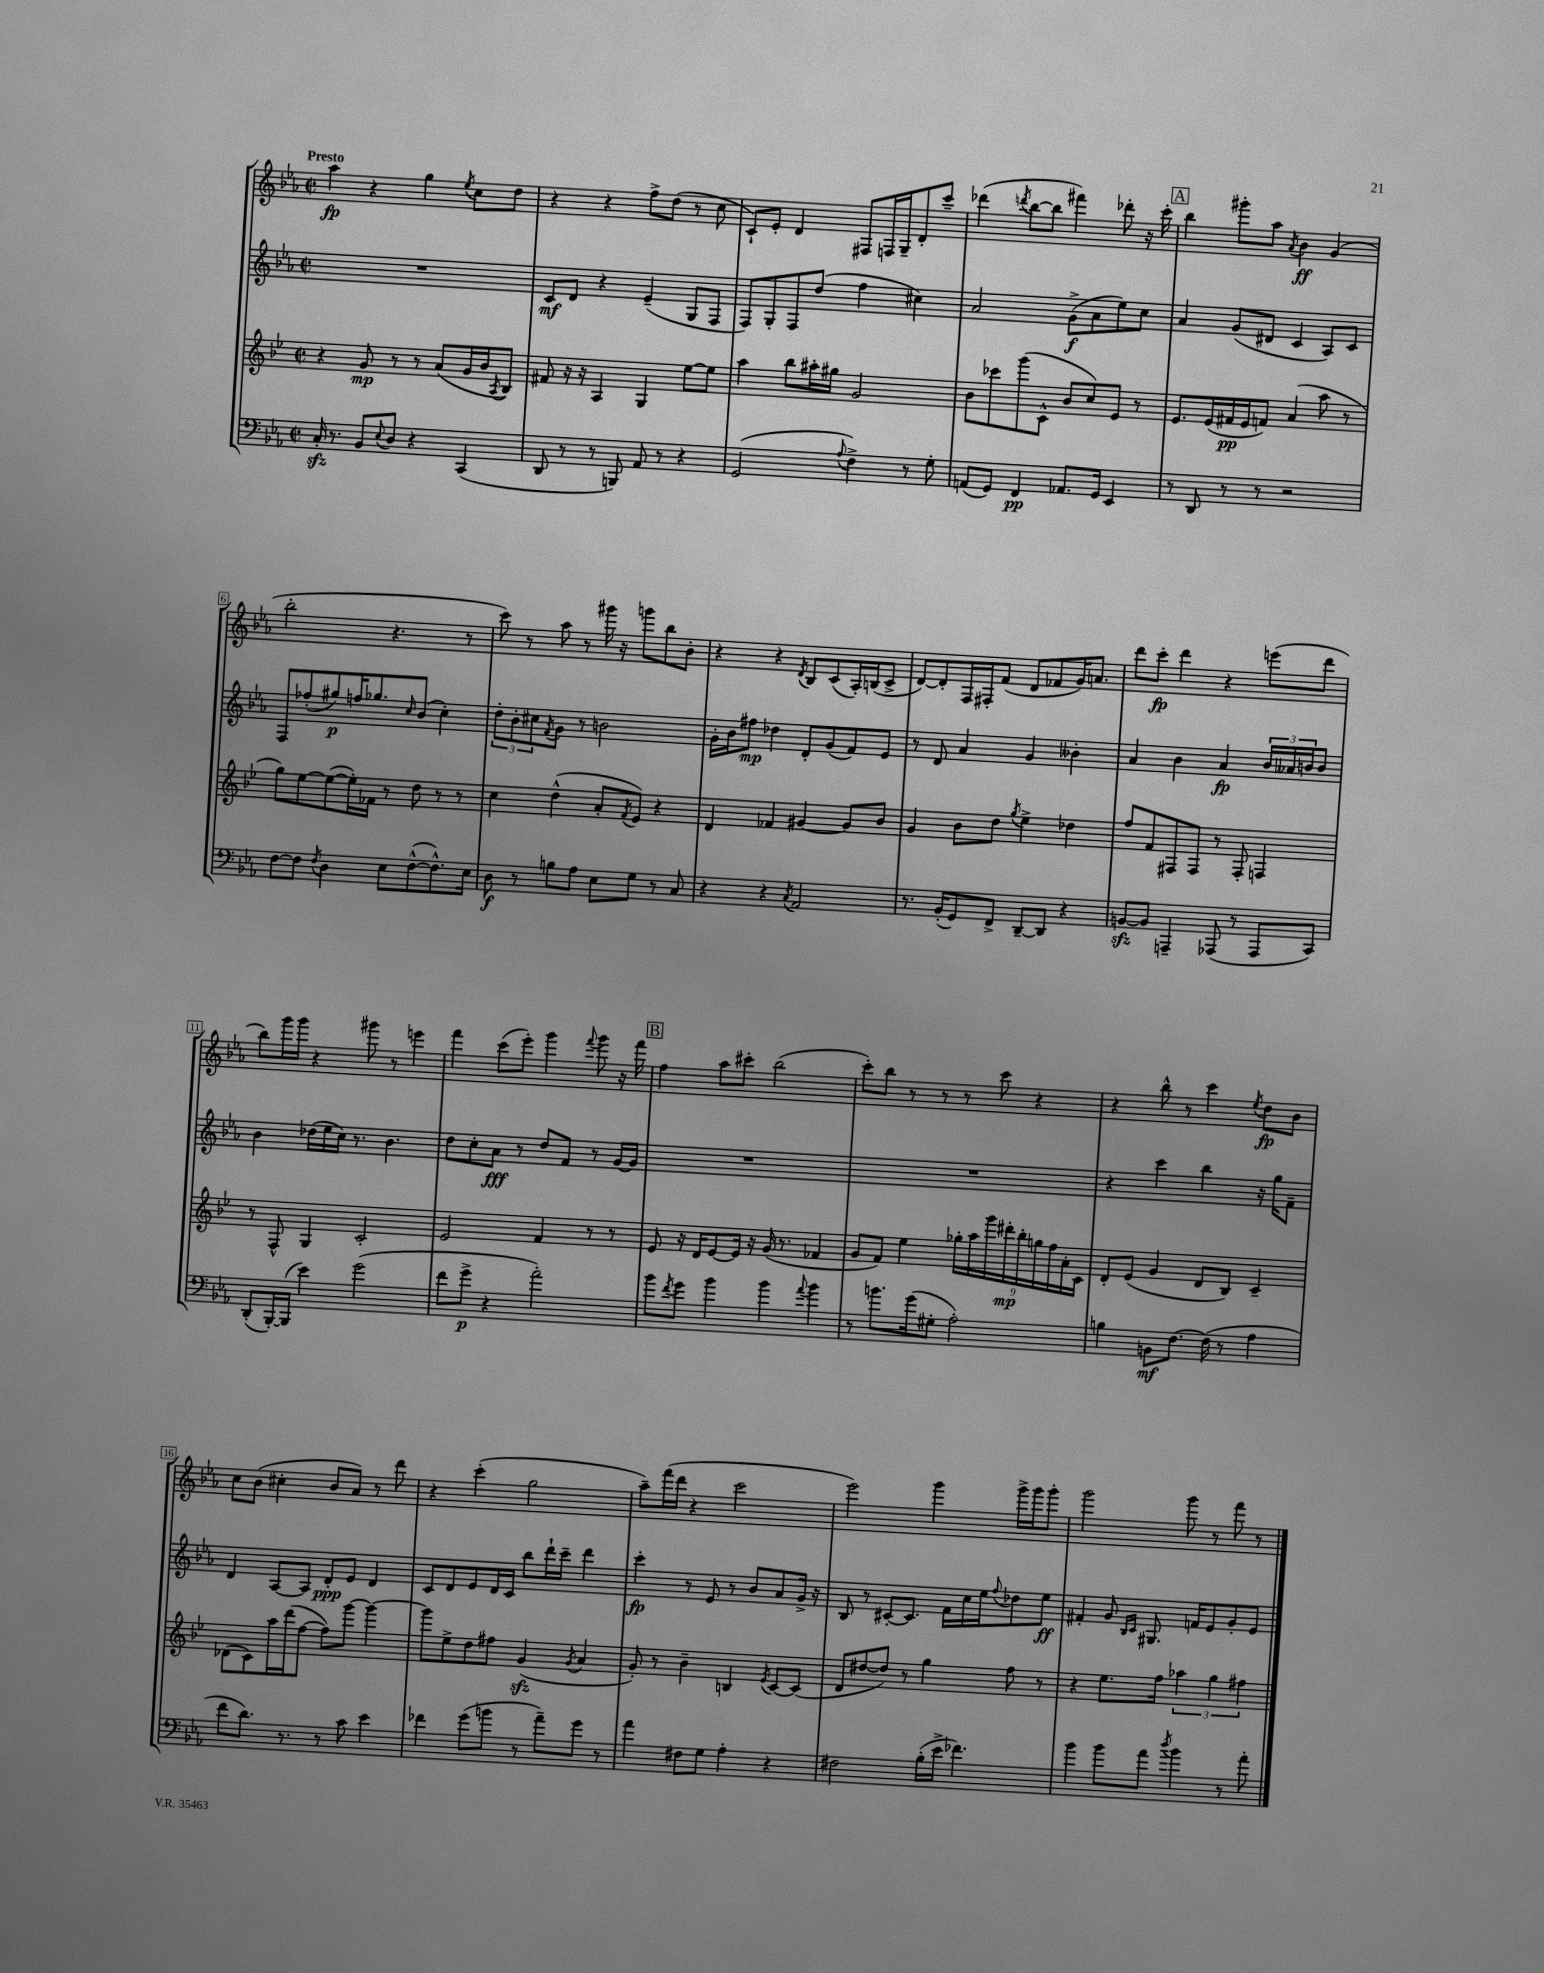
<<
\new StaffGroup <<
\new Staff = "s0" {
    \clef treble \key ees \major \defaultTimeSignature \time 2/2 \tempo "Presto"
    aes''4\fp r4 g''4 \acciaccatura { ees''8 } c''8 d''8 |
    r4 r4 f''8-> d''8( r8 c''8 |
    c'8-!) ees'8-. d'4 fis8 f16 g16-- d'8-. c'''8-- |
    des'''4( \acciaccatura { d'''8 } bes''8~ bes''8 fis'''4) des'''8-. r16 c'''16-. |
    \mark \markup { \box "A" } bes''4 gis'''8-. aes''8 \acciaccatura { aes'8 } bes'4\ff g'4( |
    bes''2-. r4. r8 |
    c'''8) r8 aes''8 r8 gis'''16 r16 g'''8 bes''8 bes'8-. |
    r4 r4 \acciaccatura { d'8 } bes8 c'8( aes16-.) b16( c'8-> |
    d'8~) d'8-. f16 fis16-. f'8( d'8 fes'8 g'16) a'8. |
    d'''8 c'''8-.\fp d'''4 r4 e'''8( d'''8 |
    bes''8) g'''16 g'''16 r4 gis'''8 r8 e'''4 |
    f'''4 c'''8( ees'''8-.) g'''4 \appoggiatura { f'''8 } g'''8 r16 f'''16 |
    \mark \markup { \box "B" } f''4 aes''8 cis'''8-. bes''2( |
    c'''8-.) bes''8 r8 r8 r8 c'''8 r4 |
    r4 bes''8-^ r8 c'''4 \acciaccatura { ees''8 } d''8\fp bes'8 |
    c''8 bes'8( cis''4-. bes'8 aes'8) r8 d'''8 |
    r4 c'''4-.( g''2 |
    aes''8--) f'''16( d'''16 r4 c'''2 |
    ees'''2) g'''4 g'''16-> g'''16 g'''8-. |
    g'''2 g'''8 r8 f'''8 r8 \bar "|." |
}
\new Staff = "s1" {
    \clef treble \key ees \major \defaultTimeSignature \time 2/2
    R1 |
    c'8\mf d'8 r4 ees'4--( g8 f8 |
    f8) g8-. f8 d''8( f''4 cis''4) |
    aes'2 g'8->\f( aes'8 ees''8) c''8 |
    \mark \markup { \box "A" } aes'4 g'8( dis'8 c'4 aes8) c'8 |
    f8 fes''8-.( gis''8\p) f''16 ges''8. \grace { c''16 } bes'8( c''4-.) |
    \tuplet 3/2 { d''8-. bes'8-. cis''8 } \acciaccatura { f'8 } g'8 r8 b'2 |
    g'16-. bes'16 fis''8\mp des''4 d'8-. g'8( f'8) ees'8 |
    r8 d'8 aes'4 g'4 beses'4-. |
    aes'4 bes'4 aes'4\fp \tuplet 3/2 { bes'16 aeses'16 b'16 } b'8 |
    bes'4 des''16( ees''16 c''16) r8. bes'4. |
    d''8 c''8-. aes'8\fff r8 d''8 f'8 r8 g'16~ g'16 |
    \mark \markup { \box "B" } R1 |
    R1 |
    r4 c'''4 bes''4 r16 g''16 f'8-- |
    d'4 aes8~ aes8 d'8-.\ppp ees'8 d'4 |
    c'8 d'8 ees'8 d'16 c'16 bes''8 d'''16-! c'''16-- d'''4 |
    c'''4-.\fp r8 ees'8 r8 bes'8 aes'8 g'16-> r16 |
    bes8 r8 cis'8~-. cis'8. f'16 c''16 ees''16 \appoggiatura { f''8 } des''8 ees''8\ff |
    fis'4-. g'8 \grace { bes16 c'16 } gis8. f'16 ees'8 g'8-. ees'8 \bar "|." |
}
\new Staff = "s2" {
    \clef treble \key bes \major \defaultTimeSignature \time 2/2
    r4 g'8\mp r8 r8 a'8( g'16 bes'16 \acciaccatura { a8 } bes8) |
    fis'8 r16 r16 a4 g4 ees''8~ ees''8 |
    a''4 bes''8 ais''16-. gis''16 g'2 |
    bes'8 ces'''8 g'''8( c'8-^ bes'8 c''8) ees'8 r8 |
    \mark \markup { \box "A" } ees'8. ees'16( fis'16\pp ees'16 f'8) a'4( a''8 r8 |
    g''8) ees''8~ ees''8~( ees''16-.) fes'16 r8 d''8 r8 r8 |
    c''4 d''4-^( a'8-. \acciaccatura { f'8 } ees'8) r4 |
    d'4 fes'4 gis'4~ gis'8 bes'8 |
    g'4 bes'8 d''8 \acciaccatura { g''8 } ees''4-> des''4 |
    f''8 f'8 fis8 fis8 r8 fis8-. f4 |
    r8 f8-^ g4 c'2-. |
    ees'2 f'4 r8 r8 |
    \mark \markup { \box "B" } ees'8 r16 d'16 ees'8~ ees'16 r16 g'16( r8. fes'4 |
    g'8 f'8) ees''4 \tuplet 9/8 { ges''16-. a''16 g'''16 dis'''16-.\mp bes''16-. g''16 f''16 a'16-. c'16 } |
    d'8-. ees'8( g'4 d'8 bes8) c'4-- |
    des'8( c'8) a''16 d'''16( f''8~ f''8) g'''8~ g'''4~ |
    g'''8 ees''8-> d''8 fis''8 g'4\sfz( \acciaccatura { g'8 } a'4 |
    g'8-.) r8 bes'4-- b4 \acciaccatura { ees'8 } c'8~ c'8( |
    d'8 dis''8~ dis''8) r8 g''4 f''8 r8 |
    r4 ees''8. f''16 \tuplet 3/2 { aes''4 g''4 fis''4 } \bar "|." |
}
\new Staff = "s3" {
    \clef bass \key ees \major \defaultTimeSignature \time 2/2
    c16-.\sfz r8. bes,8 \appoggiatura { ees8 } d8 r4 c,4( |
    d,8 r8 r8 b,,8) aes,8 r8 r4 |
    g,2( \appoggiatura { aes8 } f4->) r8 g8-. |
    a,8( g,8) f,4\pp aes,8. g,16 ees,4 |
    \mark \markup { \box "A" } r8 d,8 r8 r8 r2 |
    f8~ f8 \acciaccatura { f8 } d4 ees8 f8~-^( f8.-^) ees16 |
    d8\f r8 b8 aes8 ees8 g8 r8 c8 |
    r4 r4 \acciaccatura { c8 } aes,2 |
    r8. bes,16-.( g,8) f,8-> d,8~-- d,8 r4 |
    b,8~\sfz b,8 a,,4-- aes,,8( r8 aes,,8 c,8) |
    d,8-.( bes,,16~-.) bes,,16( ees'4) g'2( |
    f'8 g'8->\p r4 aes'2-.) |
    \mark \markup { \box "B" } bes'8 \acciaccatura { f'8 } g'8 bes'4 bes'4 \appoggiatura { aes'8 } bes'4 |
    r8 b'8. g'16( gis8-. aes2-.) |
    b4 b,8\mf f8.~ f16( r8 aes4 |
    f'8 d'8.) r8. r8 c'8 ees'4 |
    fes'4 g'8( b'8 r8 aes'8--) g'8 r8 |
    aes'4 fis8 g8 aes4-. r4 |
    fis2 bes16-.( ees'16-> fes'4.) |
    bes'4 bes'8 aes'8 \acciaccatura { d''8 } bes'4 r8 aes'8-. \bar "|." |
}
>>
>>
\layout { \context { \Score \override BarNumber.stencil = #(make-stencil-boxer 0.1 0.3 ly:text-interface::print) } }
